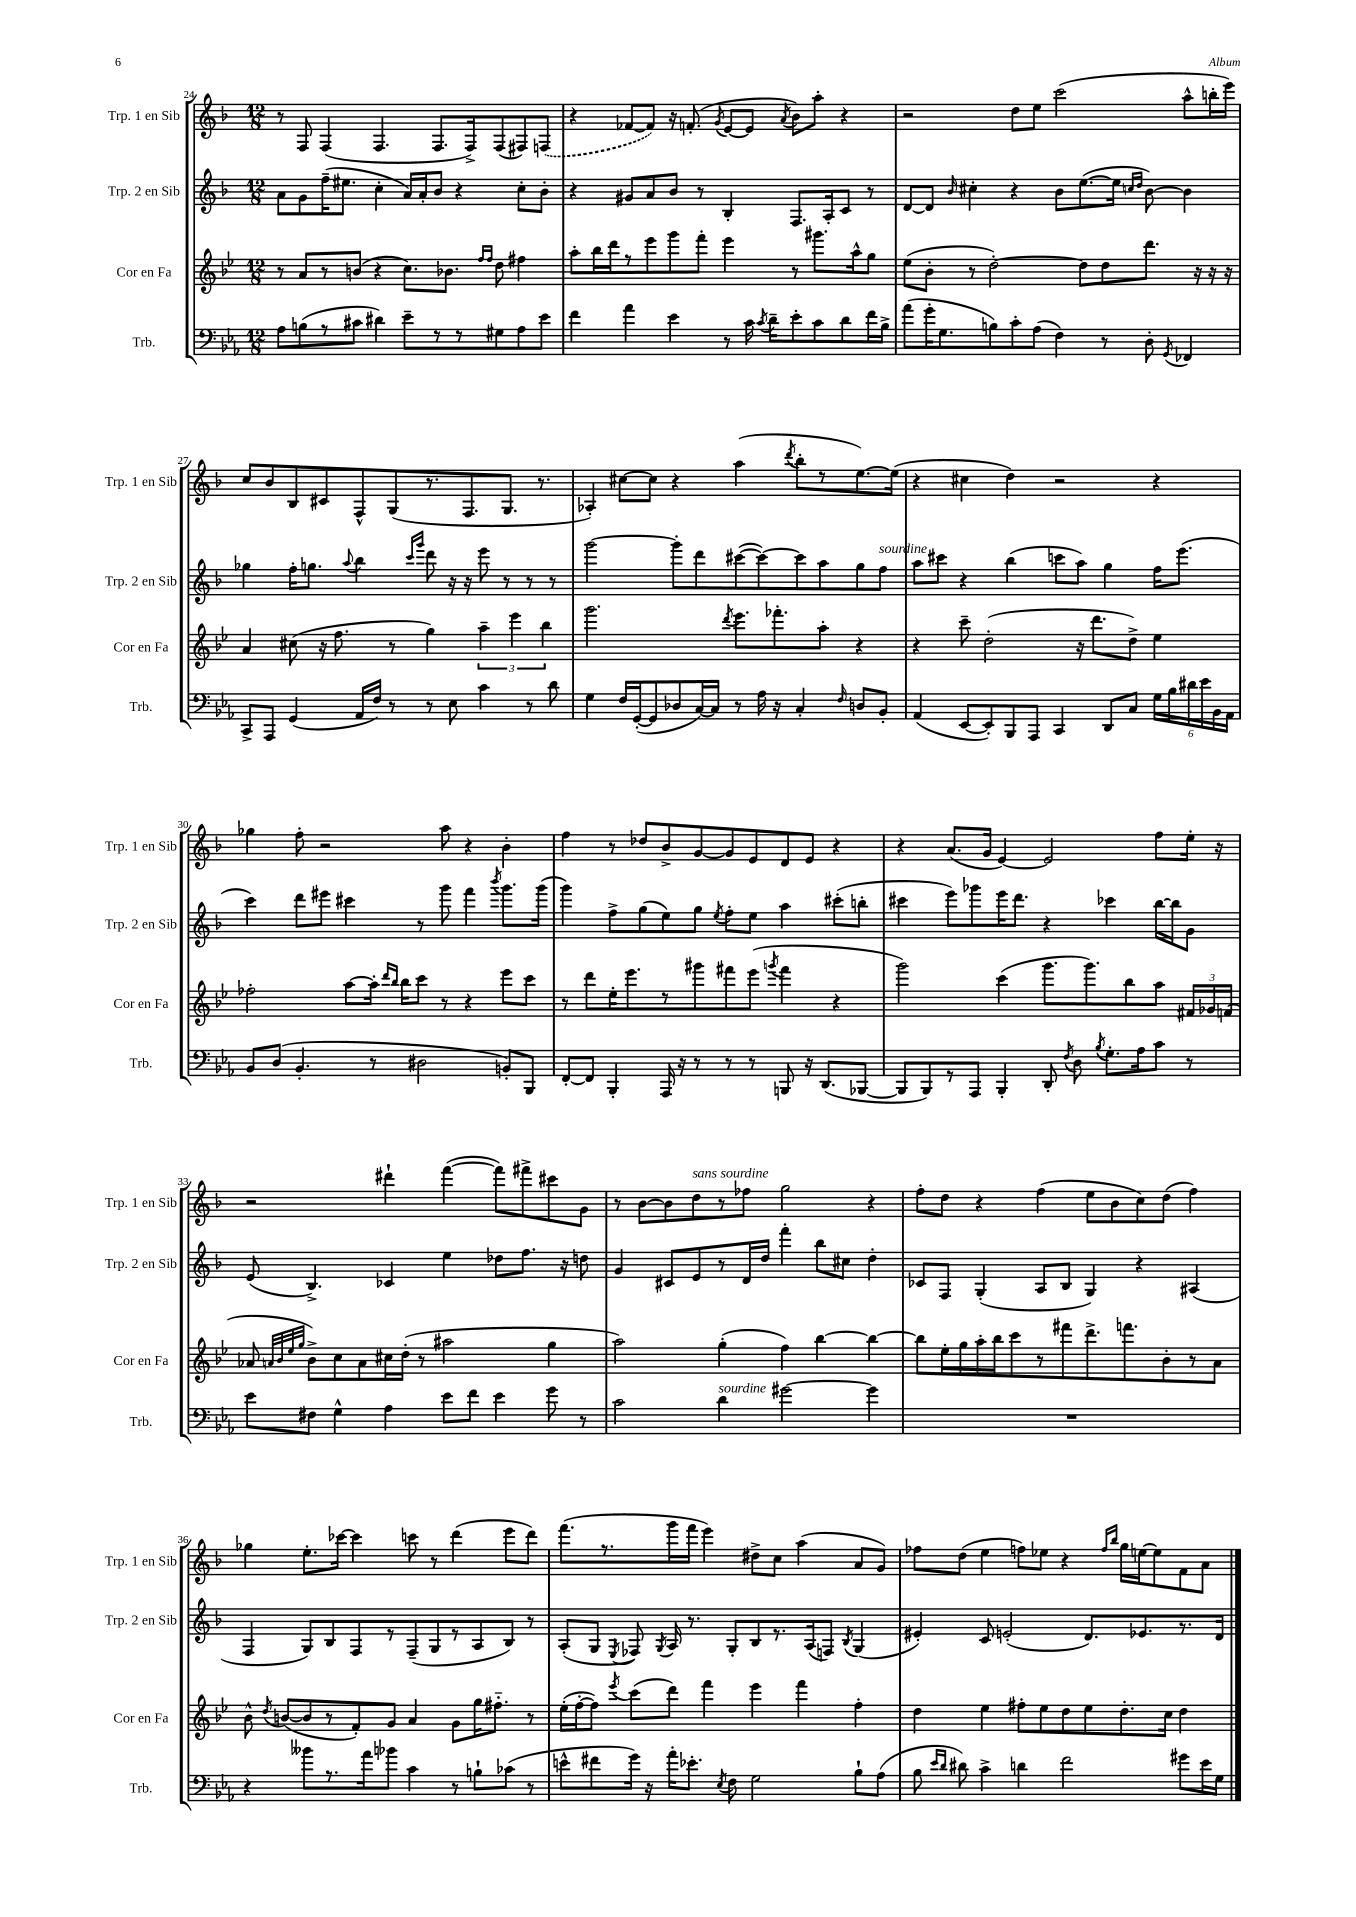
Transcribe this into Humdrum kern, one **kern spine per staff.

**kern	**kern	**kern	**kern
*part4	*part3	*part2	*part1
*staff4	*staff3	*staff2	*staff1
*I"Trb.	*I"Cor en Fa	*I"Trp. 2 en Sib	*I"Trp. 1 en Sib
*I'Trb.	*I'Cor en Fa	*I'Trp. 2 en Sib	*I'Trp. 1 en Sib
*clefF4	*clefG2	*clefG2	*clefG2
*k[b-e-a-]	*k[b-e-]	*k[b-]	*k[b-]
*M12/8	*M12/8	*M12/8	*M12/8
=24	=24	=24	=24
8A-\L	8r	8a\L	8r
(8Bn\	8a/L	8g\	8F/
8r	8r	(16ff~\K	(4F/
.	.	8.ee#X\J	.
8c#X\J	(8bn/J	.	.
4d#X\)	4r	4cc'\	4.F/
8e-~\L	8.cc\L)	16a/LL)	.
.	.	16a'/J	.
8r	.	8b-/J	8.F/L
.	8.b-X\J	.	.
8r	.	4r	.
.	.	.	16F^/k)
.	16qqff/LL	.	.
.	16qqff/JJ	.	.
8G#X\	8dd\	.	(8F/
8A-\	4ff#X\	8cc'\L	8F#X/)
8e-\J	.	8b-'\J	(8Fn/J
=25	=25	=25	=25
4f\	8aa'\L	4r	4r
.	16bb-\L	.	.
.	16ddd\J	.	.
4a-\	8r	8g#X/L	[8f-X/L
.	8eee-\	8a/	8f-/J])
4e-\	8ggg\	8b-/J	16r
.	.	.	(8.fn'/
.	8fff'\J	8r	.
.	.	.	8qg/
8r	4eee-\	4B-'/	[8e/L
16c\	.	.	8e/J]
8qc/	.	.	.
16d~\KL	.	.	.
.	.	.	8qa/
8e-'\	8r	8.F/L	8b-\L)
8c\	8.ggg#X\L	.	8aa'\J
.	.	16A'/k	.
8d\	.	8c/J	4r
.	16aa^^\k	.	.
16f\L	8gg\J	8r	.
16B-^\JJ	.	.	.
=26	=26	=26	=26
(8a-\L	(8ee-\L	[8d/L	2r
16g'\K	8b-'\J	8d/J]	.
8.G\	.	.	.
.	.	16qqb-/	.
.	8r	4cc#X'\	.
8Bn\)	[2dd'\)	.	.
8c'\	.	4r	8dd\L
(8A-\J	.	.	8ee\J
4F\)	.	8b-\L	(2ccc\
.	8dd\L]	([8.ee\	.
8r	8dd\	.	.
.	.	16ee\Jk]	.
.	.	16qqccn/LL	.
.	.	16qqdd/JJ	.
8D'\	8.ddd\J	[8b-\)	.
8qGG/	.	.	.
4FF-X/	.	4b-\]	8aa^^\L
.	16r	.	.
.	16r	.	16bbn'\L
.	16r	.	16eee\JJ)
!!LO:LB:g=z
=27	=27	=27	=27
8CC^/L	4a/	4gg-X\	8cc/L
8AAA-/J	.	.	8b-/
(4GG/	(8cc#X\	16ff'\KL	8B-/
.	.	8.ggn\J	.
.	16r	.	8c#X/
.	8.ff\	.	.
.	.	8qqaa/	.
16AA-/LL	.	4bb-\	8F^^/
16F/JJ)	.	.	.
8r	8r	.	(8G/
.	.	16qqccc/LL	.
.	.	16qqggg/JJ	.
8r	4gg\)	8ddd\	8.r
8E-\	.	16r	.
.	.	16r	8.F/
4c\	6aa~\	8eee\	.
.	.	8r	8.G/J
.	6eee-\	.	.
8r	.	8r	.
.	.	.	8.r
.	6bb-\	.	.
8d\	.	8r	.
=28	=28	=28	=28
4G\	2.ggg\	[2ggg\	4A-X'/)
16F/LL	.	.	[8cc#X\L
([16GG'/J	.	.	.
8GG/]	.	.	8cc#\J]
8D-X/	.	8ggg'\L]	4r
[16C/L)	.	8ddd\	.
16C/JJ]	.	.	.
.	8qddd/	.	.
8r	8.eee-\L	([8ccc#X\	(4aa\
16A-\	.	8ccc#\_)	.
16r	8.fff-X'\	.	.
.	.	.	8qddd/
4C'/	.	8ccc#\]	8bb-'\L
.	8aa'\J	8aa\	8r
16qqF/	.	.	.
8Dn/L	4r	8gg\	[8.ee\)
!	!	!LO:TX:a:i:t=sourdine	!
8BB-'/J	.	8ff\J	.
.	.	.	(16ee\Jk]
=29	=29	=29	=29
(4AA-/	4r	8aa\L	4r
.	.	8ccc#X\J	.
[8EE-/L	8ccc~\	4r	4cc#X\
8EE-'/])	(2dd'\	.	.
8BBB-/	.	(4bb-\	4dd\)
8AAA-/J	.	.	.
4CC/	.	8cccn\L	2r
.	16r	8aa\J)	.
.	8.ddd\L	.	.
8DD/L	.	4gg\	.
8C/J	8dd^\J)	.	.
24G\LL	4ee-\	16ff\KL	4r
24B-\	.	.	.
.	.	(8.eee\J	.
24d#X\	.	.	.
24e-\	.	.	.
24BB-\	.	.	.
24AA-\JJ	.	.	.
!!LO:LB:g=z
=30	=30	=30	=30
8BB-/L	2ff-X'\	4ccc\)	4gg-X\
(8D/J	.	.	.
4.BB-'/	.	8ddd\L	8ff'\
.	.	8eee#X\J	2r
.	[8aa\L	4ccc#X\	.
8r	16aa'\Jk]	.	.
.	16qqddd/LL	.	.
.	16qqbb-/JJ	.	.
.	16bb-\KL	.	.
2D#X\	8ccc\J	8r	.
.	8r	8ggg\	8aa\
.	4r	4fff\	4r
.	.	8qbbb-/	.
8BBn'/L)	8eee-\L	8.ggg\L	4b-'\
8BBB-/J	8ccc\J	.	.
.	.	(16ggg\Jk	.
=31	=31	=31	=31
[8FF'/L	8r	4ggg\)	4ff\
8FF/J]	8ddd\L	.	.
4BBB-'/	16ee-'\K	8ff^\L	8r
.	8.eee-\	.	.
.	.	(8gg\	8dd-X/L
16AAA-/	8r	8ee\)	8b-^/
16r	.	.	.
8r	8ggg#X\	8gg\J	[8g/
.	.	8qee/	.
8r	8fff#X\	8ff'\L	8g/]
8r	(8eee-\J	8ee\J	8e/
.	8qgggn/	.	.
8BBBn/	4fff#\	4aa\	8d/
16r	.	.	8e/J
(8.DD/L	.	.	.
.	4r	(8ccc#X'\L	4r
[8BBB-X/J	.	8bbn'\J	.
=32	=32	=32	=32
8BBB-/L]	2ggg\)	4ccc#X\	4r
8BBB-/)	.	.	.
8r	.	8eee\L)	(8.a/L
8AAA-/J	.	8ggg-X\	.
.	.	.	16g/Jk
4BBB-'/	(4ccc\	16eee\K	[4e/)
.	.	8.ddd\J	.
8DD'/	8.ggg\L	4r	2e/]
8qF/	.	.	.
8D\	.	.	.
.	8.ggg\)	.	.
8qB-/	.	.	.
8.G'\L	.	4ccc-X\	.
.	8bb-\	.	.
16A-\k	.	.	.
8c\J	8aa\J	[16bb-\LL	8ff\L
.	.	16bb-\J]	.
8r	24f#X/LL	8g\J	16ee'\Jk
.	24g-X/	.	.
.	.	.	16r
.	(24fn/JJ	.	.
!!LO:LB:g=z
=33	=33	=33	=33
8e-\L	8a-X/	(8e/	2r
.	32qqan/LLL	.	.
.	32qqb-/	.	.
.	32qqee-/	.	.
.	32qqgg/JJJ	.	.
8F#X\J	8b-^\L)	4.B-^/)	.
4G^^\	8cc\	.	.
.	8a\	.	.
4A-\	16cc#X\L	4c-X/	4ddd#X`\
.	(16dd'\JJ	.	.
.	8r	.	.
8e-\L	2aa#X\	4ee\	([4fff\
8f\J	.	.	.
4e-\	.	8dd-X\L	8fff\L])
.	.	8.ff\J	8fff#X^\
8g\	4gg\	.	8ccc#X\
.	.	16r	.
8r	.	8ddn\	8g\J
=34	=34	=34	=34
2c\	2aa\)	4g/	8r
.	.	.	[8b-\L
.	.	8c#X/L	8b-\]
!	!	!	!LO:TX:a:i:t=sans sourdine
.	.	8e/	8dd\
!LO:TX:a:i:t=sourdine	!	!	!
4d\	(4gg'\	8r	8r
.	.	16d/L	8ff-X\J
.	.	16dd/JJ	.
[2g#X\	4ff\)	4fff'\	2gg\
.	[4bb-\	8bb-\L	.
.	.	8cc#X\J	.
4g#\]	4bb-\_	4dd'\	4r
=35	=35	=35	=35
1.r	8bb-\L]	8c-X/L	8ff'\L
.	16ee-'\L	8F/J	8dd\J
.	16gg\	.	.
.	16aa'\	(4G'/	4r
.	16bb-\J	.	.
.	8ccc\	.	.
.	8r	8A/L	(4ff\
.	8fff#X\	8B-/J	.
.	8.ddd^\	4G/)	8ee\L
.	.	.	8b-\
.	8.fffn\	.	.
.	.	4r	8cc\)
.	8b-'\	.	(8dd\J
.	8r	(4A#X/	4ff\)
.	8a\J	.	.
!!LO:LB:g=z
=36	=36	=36	=36
4r	8b-^^\	4F/	4gg-X\
.	8qdd/	.	.
.	([8bn/L	.	.
8b--X\L	8b/]	8G/L)	8.ee'\L
8.r	8r	8B-/	.
.	.	.	[16ccc-X\Jk
.	8f'/)	8F/	4ccc-\]
16a-\k	.	.	.
8b-X\J	8g/J	8r	.
4c\	4a/	(8F~/	8cccn\
.	.	8G/	8r
8r	8g\L	8r	(4ddd\
8Bn`\L	16gg\K	8A/	.
.	8.ff#X\J	.	.
(8c-X\J	.	8B-/J)	8eee\L
8r	8r	8r	8ddd\J)
=37	=37	=37	=37
8en^^\L	(16ee-'\LL	(8A'/L	(8.fff\L
.	[16ff'\J	.	.
8f#X\	8ff\J])	8G/J	.
.	.	.	8.r
.	8qeee-/	8qE/	.
16g\Jk)	(8ccc\L	8F-X/)	.
16r	.	.	.
.	.	8qG/	.
16a-'\KL	8ddd\J)	16A/	16ggg\L
8.e-X'\J	.	8.r	16fff\JJ
.	4fff\	.	4eee\)
8qE-/	.	.	.
8F\	.	8G'/L	.
2G\	4eee-\	8B-/	8dd#X^\L
.	.	8.r	8cc\J
.	4fff\	.	(4aa\
.	.	(16A/k	.
.	.	8Fn/J)	.
.	.	8qB-/	.
8B-`\L	4ff'\	(4G/	8a/L
(8A-\J	.	.	8g/J)
=38	=38	=38	=38
8B-\	4dd\	4e#X'/)	8ff-X\L
16qqe-/LL	.	.	.
16qqd/JJ	.	.	.
8d#X\)	.	.	(8dd\J
4c^\	4ee-\	8c/	4ee\
.	.	(2en'/	.
4dn\	8ff#X'\L	.	8ffn\L)
.	8ee-\	.	8ee-X\J
2f\	8dd\	.	4r
.	8ee-\	8.d/L)	.
.	.	.	16qqff/LL
.	.	.	16qqbb-/JJ
.	8.dd'\	.	16gg\LL
.	.	8.e-X/	[16een\J
.	.	.	8ee\]
.	16cc\Jk	.	.
8g#X\L	4dd\	8.r	8f\
16e-\L	.	.	8a\J
16G\JJ	.	16d/Jk	.
==	==	==	==
*-	*-	*-	*-
